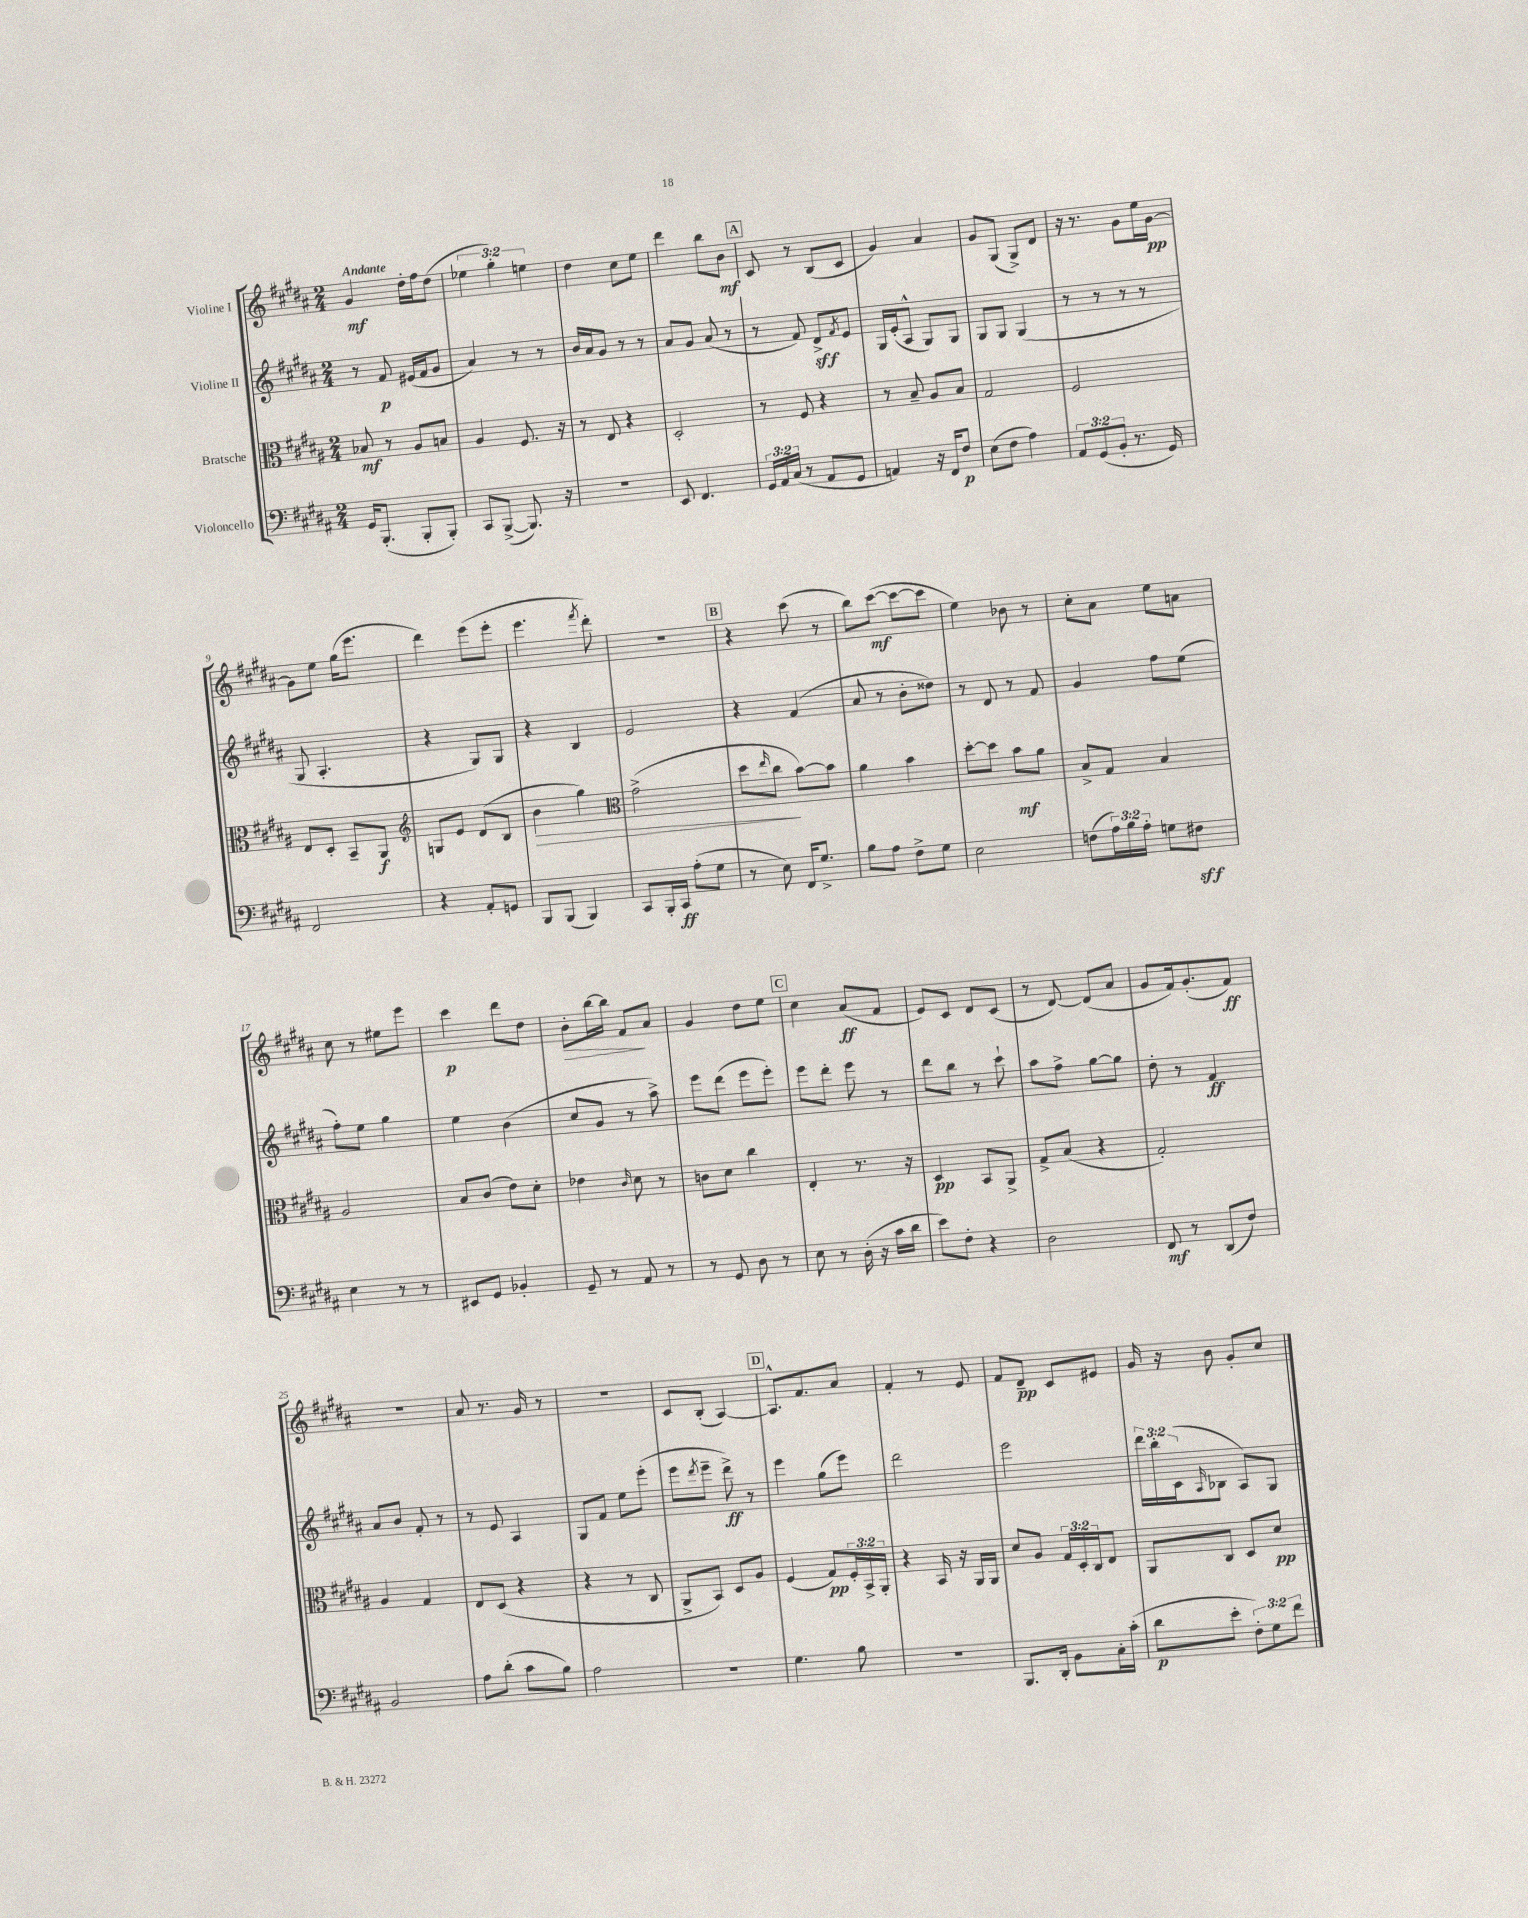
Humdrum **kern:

**kern	**kern	**kern	**kern
*staff4	*staff3	*staff2	*staff1
*clefF4	*clefC3	*clefG2	*clefG2
*k[f#c#g#d#a#]	*k[f#c#g#d#a#]	*k[f#c#g#d#a#]	*k[f#c#g#d#a#]
*M2/4	*M2/4	*M2/4	*M2/4
16GG#	8B-	8r	4g#
(8.BBB'	.	.	.
.	8r	8f#	.
8BBB'	8A#	(16e#	16dd#'
.	.	16f#	16ff#
8BBB')	8B	8g#	(8dd#
=	=	=	=
8CC#	4A#	4a#)	6ee-
([8BBB^	.	.	.
.	.	.	6gg#')
8.BBB])	8.F#	8r	.
.	.	.	6ee
.	.	8r	.
16r	16r	.	.
=	=	=	=
2r	8r	16b	4dd#
.	.	16a#	.
.	8E	8g#	.
.	4r	8r	8cc#
.	.	8r	8ee
=	=	=	=
8EE	2D#'	8a#	4ddd#
4.FF#	.	8g#	.
.	.	(8a#	8bb
.	.	8r	8b
=	=	=	=
24GG#	8r	8r	8c#
24AA#	.	.	.
(24C#	.	.	.
8r	8F#	8f#)	8r
8AA#	4r	8d#^	(8B
.	.	8qf#	.
8GG#	.	8e	8c#
=	=	=	=
4AA)	8r	16G#	4g#)
.	.	(16e'	.
.	8B~	8A#^^	.
16r	8A#	8G#)	4a#
16FF#	.	.	.
8F#	8B	8G#	.
=	=	=	=
(8E	2G#	8G#	8g#
8F#	.	8G#	(8G#
4A#)	.	(4G#	8G#^)
.	.	.	8d#
=	=	=	=
12AA#	2F#	8r	16r
.	.	.	8.r
(12GG#	.	.	.
.	.	8r	.
12BB'	.	.	.
8.r	.	8r	8g#
.	.	8r	16ee
16GG#)	.	.	[16g#
=	=	=	=
2FF#	8E	8G#	8g#]
.	8D#'	4.A#'	8ee
.	8BB~	.	(16gg#
.	.	.	8.eee
.	8AA#	.	.
=	=	=	=
*	*clefG2	*	*
4r	8G	4r	4ddd#)
.	8e	.	.
8AA#'	(8d#	8G#)	(8eee
8GG	8B	8G#	8eee'
=	=	=	=
8BBB	4b	4r	4.eee
(8BBB	.	.	.
4BBB)	4gg#)	4B	.
.	.	.	8qfff#
.	.	.	8ddd#')
=	=	=	=
*	*clefC3	*	*
8CC#	(2g#^	2e	2r
16BBB'	.	.	.
16CC#	.	.	.
(8A#'	.	.	.
8G#	.	.	.
=	=	=	=
8r	8dd#	4r	4r
.	16qqee	.	.
8E)	8cc#	.	.
16FF#	[8b)	(4f#	(8ccc#
8.G#^	.	.	.
.	8b]	.	8r
=	=	=	=
8B	4a#	8a#	8bb)
8A#	.	8r	([8ccc#
8F#^	4b	8b'	8ccc#_
8G#	.	8dd##)	8ccc#]
=	=	=	=
2E	[8dd#'	8r	4ee)
.	8dd#]	8d#	.
.	8b	8r	8b-
.	8a#	8f#	8r
=	=	=	=
(8F	8B^	4g#	8cc#'
24A#)	8G#	.	8a#
24B	.	.	.
24A#'	.	.	.
8G	4B	8ff#	8ee
8F#	.	(8ee	8a
=	=	=	=
4E	2A#	8ff#')	8cc#
.	.	8ee	8r
8r	.	4gg#	8ee#
8r	.	.	8eee
=	=	=	=
8EE#	8B	4ee	4ccc#
8GG#	(8c#	.	.
4BB-'	8e)	(4b	8ddd#
.	8d#'	.	8dd#
=	=	=	=
8GG#~	4e-	8cc#	8b'
8r	.	8g#	[16bb
.	.	.	16bb]
.	16qqc#	.	.
8AA#	8d#	8r	8f#
8r	8r	8aa#^)	8a#
=	=	=	=
8r	8c	8eee	4g#
8GG#	8d#	(8ddd#	.
8D#	4cc#	8eee	8dd#
8r	.	8eee')	8ee
=	=	=	=
8E	4E'	8eee	4cc#
8r	.	8ddd#'	.
(16D#'	8.r	8eee	(8a#
16r	.	.	.
16c#	.	8r	8f#
16d#	16r	.	.
=	=	=	=
8e)	4D#	8ddd#	8e)
8F#'	.	8bb	8c#
4r	8BB	8r	8d#
.	8AA#^	8ccc#`	(8c#
=	=	=	=
2D#	8G#^	8aa#	8r
.	(8B	8ff#^	[8d#)
.	4r	[8gg#	(8d#]
.	.	8gg#]	8a#
=	=	=	=
8FF#	2G#')	8dd#'	8g#
8r	.	8r	16f#)
.	.	.	(8.g#'
(8DD#	.	4f#	.
8F#)	.	.	8f#)
=	=	=	=
2BB	4A#	8a#	2r
.	.	8b	.
.	4G#	8f#'	.
.	.	8r	.
=	=	=	=
8A#	8E	8r	8a#
(8d#'	(8D#	8e	8.r
8c#	4r	4A#	.
.	.	.	16g#
8B)	.	.	8r
=	=	=	=
2A#	4r	8G#	2r
.	.	8f#	.
.	8r	8ee	.
.	8C#	(8eee'	.
=	=	=	=
2r	8AA#^	8eee	8c#
.	.	8qddd#	.
.	8BB)	8eee~	(8B'
.	8D#	8ddd#^)	[4A#)
.	8A#	8r	.
=	=	=	=
4.G#	(4F#	4eee	8.A#^^]
.	.	.	8.f#
.	8G#)	(8gg#	.
8B	24F#'	8eee)	8a#
.	24BB^	.	.
.	24AA#'	.	.
=	=	=	=
2r	4r	2ddd#	4f#'
.	16BB	.	8r
.	16r	.	.
.	16AA#	.	8e
.	16AA#	.	.
=	=	=	=
8.BBB	8d#	2eee	8f#
.	8A#	.	8d#~
16DD#'	.	.	.
8BB	24G#	.	8c#
.	24D#'	.	.
.	24C#	.	.
16C#'	8E	.	8e#
(16c#'	.	.	.
=	=	=	=
8d#	8AA#	24ddd#	16g#
.	.	24bb'	.
.	.	.	16r
.	.	(24c#	.
.	.	16qqA#	.
8e'	8C#	8B-	8b
12F#')	8D#	8A#)	8g#'
12G#	.	.	.
.	8d#	8G#	8cc#
12f#	.	.	.
==	==	==	==
*-	*-	*-	*-
